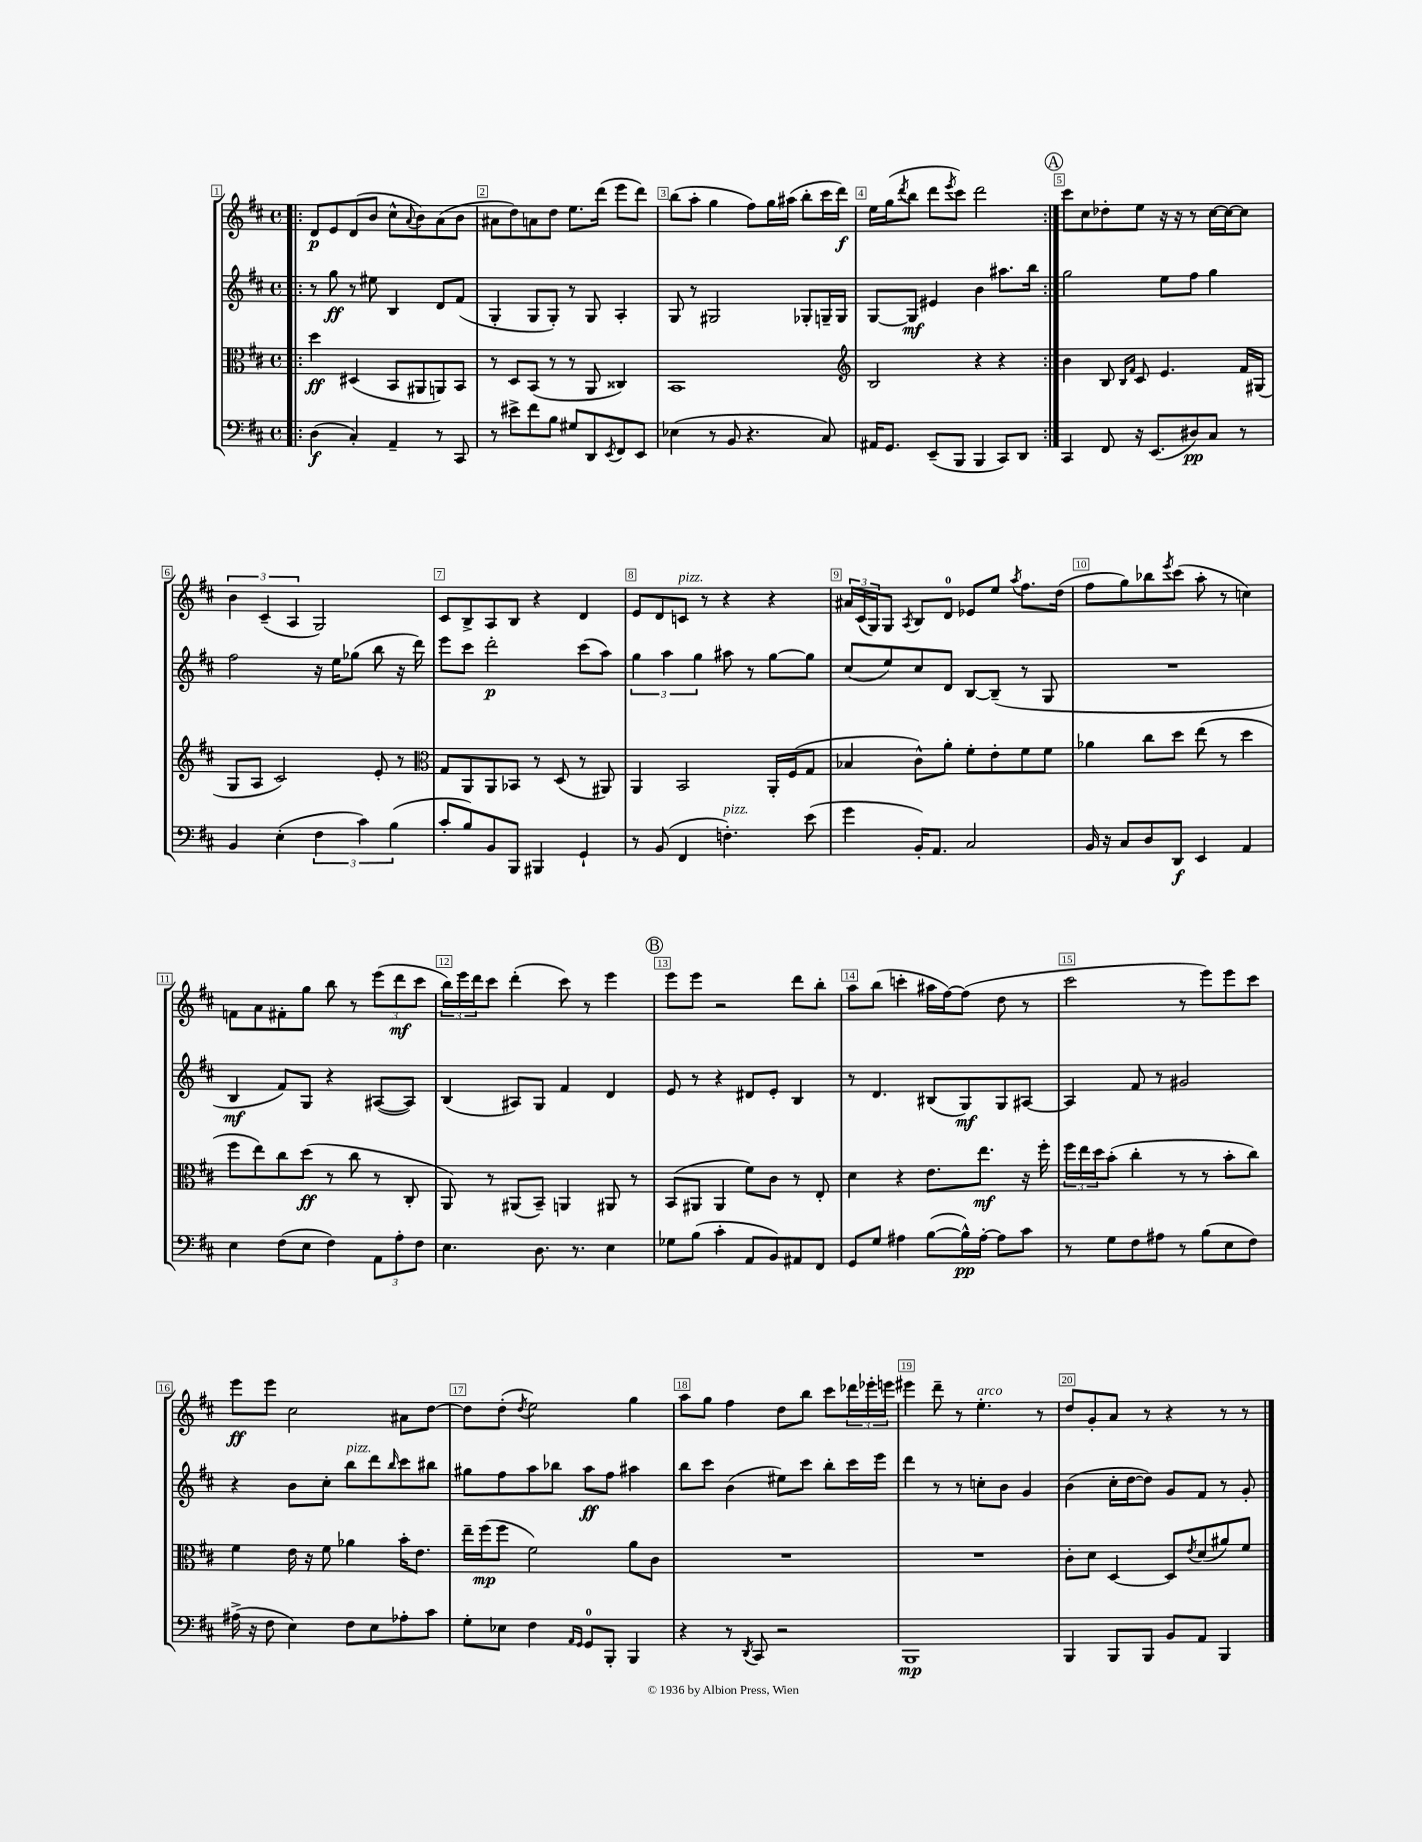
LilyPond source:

<<
\new StaffGroup <<
\new Staff = "s0" {
    \clef treble \key d \major \defaultTimeSignature \time 4/4
    \repeat volta 2 { \bar ".|:" d'8\p e'8 d'8( b'8 cis''8-^ \appoggiatura { a'8 } b'8) a'8( b'8 |
    ais'8 d''8) a'8 d''8 e''8. d'''16( e'''8 d'''8) |
    b''8( a''8-. g''4 fis''8) g''16 ais''16( b''8-. cis'''16 d'''16\f) |
    e''16 g''16( \acciaccatura { d'''8 } b''8 d'''8 \acciaccatura { e'''8 } cis'''8) d'''2 | }
    \mark \markup { \circle "A" } cis'''8 cis''8 des''8-. e''8 r16 r16 r8 cis''16~ cis''16~ cis''8 |
    \tuplet 3/2 { b'4 cis'4--( a4 } g2) |
    cis'8 b8-> a8 b8 r4 d'4 |
    e'8 d'8 c'8^\markup { \italic "pizz." } r8 r4 r4 |
    \tuplet 3/2 { ais'16 cis'16( g16) } g8 \acciaccatura { a8 } b8 d'8-0 ees'8 e''8 \acciaccatura { a''8 } fis''8. d''16( |
    fis''8 g''8) bes''8 \acciaccatura { e'''8 } cis'''8( a''8-. r8 c''4) |
    f'8 a'8 fis'8-. g''8 b''8 r8 \tuplet 3/2 { e'''8( d'''8\mf cis'''8 } |
    \tuplet 3/2 { b''16) e'''16 d'''16 } cis'''8 d'''4-.( cis'''8) r8 e'''4 |
    \mark \markup { \circle "B" } e'''8 e'''8 r2 d'''8 b''8-. |
    a''8 b''8( c'''4-. ais''16 fis''16~) fis''8( d''8 r8 |
    cis'''2 r8 e'''8) e'''8 cis'''8 |
    e'''8\ff e'''8 cis''2 ais'8 d''8~ |
    d''8 d''8-.( \acciaccatura { d''8 } e''2) g''4 |
    a''8 g''8 fis''4 d''8 b''8 cis'''8 \tuplet 3/2 { des'''16 ees'''16-. e'''16 } |
    eis'''4 d'''8-- r8 e''4.-.^\markup { \italic "arco" } r8 |
    d''8 g'8-. a'8 r8 r4 r8 r8 \bar "|." |
}
\new Staff = "s1" {
    \clef treble \key d \major \defaultTimeSignature \time 4/4
    \repeat volta 2 { \bar ".|:" r8 g''8\ff r8 eis''8 b4 d'8 fis'8( |
    g4-. g8 g8-.) r8 g8 a4-. |
    g8 r8 gis2 ges8-. g16-- g16 |
    g8~ g8\mf eis'4 b'4 ais''8. b''16 | }
    \mark \markup { \circle "A" } g''2 e''8 fis''8 g''4 |
    fis''2 r16 e''16 ges''8( b''8 r16 d'''16) |
    e'''8 cis'''8 d'''2-.\p cis'''8( a''8) |
    \tuplet 3/2 { g''4 a''4 g''4 } ais''8 r8 g''8~ g''8 |
    cis''8( e''8) cis''8 d'8 b8~ b8--( r8 g8 |
    R1 |
    b4\mf fis'8) g8 r4 ais8~( ais8) |
    b4( ais8) g8 fis'4 d'4 |
    \mark \markup { \circle "B" } e'8 r8 r4 dis'8 e'8-. b4 |
    r8 d'4. bis8( g8\mf) g8 ais8~ |
    ais4 fis'8 r8 gis'2 |
    r4 b'8 cis''8-. b''8^\markup { \italic "pizz." } d'''8 \grace { b''16 } cis'''8 bis''8 |
    gis''8 fis''8 a''8 bes''8 a''8\ff fis''8 ais''4 |
    b''8 cis'''8 b'4( eis''8) cis'''8 b''8-. cis'''16 e'''16 |
    d'''4 r8 r8 c''8-. b'8 g'4 |
    b'4( cis''16-. d''16~ d''8) g'8 fis'8 r8 g'8-. \bar "|." |
}
\new Staff = "s2" {
    \clef alto \key d \major \defaultTimeSignature \time 4/4
    \repeat volta 2 { \bar ".|:" d''4\ff dis4( b,8 ais,8 a,8) b,8 |
    r8 d8 b,8( r8 r8 a,8 cisis4) |
    b,1 |
    \clef treble b2 r4 r4 | }
    \mark \markup { \circle "A" } b'4 b8 \grace { b16 fis'16 } cis'8 e'4. fis'16 gis16( |
    g8 a8 cis'2) e'8-. r8 |
    \clef alto g8 a,8 a,8 bes,8 r8 d8( r8 ais,8) |
    a,4 b,2 a,16-. fis16( g8 |
    bes4 cis'8-^) a'8-. fis'8-. e'8-. fis'8 fis'8 |
    aes'4 cis''8 d''8 e''8( r8 d''4 |
    fis''8 e''8) cis''8 d''8\ff( r8 cis''8 r8 cis8-. |
    a,8) r8 ais,8( b,8--) a,4 ais,8 r8 |
    \mark \markup { \circle "B" } b,8( ais,8 ais,4 fis'8) cis'8 r8 e8-. |
    d'4 r4 e'8. e''8.\mf r16 fis''16-. |
    \tuplet 3/2 { fis''16 e''16 d''16 } b'8-.( cis''4-. r8 r8 b'8-. cis''8) |
    fis'4 e'16 r16 fis'8 aes'4 b'16-. e'8. |
    e''16-- fis''16\mp( fis''8 fis'2) a'8 cis'8 |
    R1 |
    R1 |
    cis'8-. d'8 d4~ d8 \acciaccatura { e'8 } d'8( ais'8) fis'8 \bar "|." |
}
\new Staff = "s3" {
    \clef bass \key d \major \defaultTimeSignature \time 4/4
    \repeat volta 2 { \bar ".|:" d4\f( cis4-.) a,4-- r8 cis,8 |
    r8 eis'8-> fis'8 b8 gis8 d,8 \acciaccatura { e,8 } fis,8 e,8 |
    ees4( r8 b,8 r4. cis8) |
    ais,16 g,8. e,8--( b,,8 b,,4 cis,8) d,8 | }
    \mark \markup { \circle "A" } cis,4 fis,8 r16 e,8.( dis8\pp) cis8 r8 |
    b,4 e4-.( \tuplet 3/2 { fis4 cis'4) b4( } |
    cis'8-. b8) b,8 b,,8 bis,,4 g,4-! |
    r8 b,8( fis,4 f4.-.^\markup { \italic "pizz." }) e'8( |
    g'4 b,16-.) a,8. cis2 |
    b,16 r16 cis8 d8 d,8\f e,4 a,4 |
    e4 fis8( e8 fis4) \tuplet 3/2 { a,8 a8-. fis8 } |
    e4. d8. r8. e4 |
    \mark \markup { \circle "B" } ges8 b8( cis'4-. a,8 b,8) ais,8 fis,8 |
    g,8 g8 ais4 b8~( b16-^\pp) ais16~-. ais8 cis'8 |
    r8 g8 fis8 ais8 r8 b8( e8 fis8) |
    ais16->( r16 fis8 e4) fis8 e8 aes8-. cis'8 |
    g8-. ees8 fis4 \grace { a,16 g,16 } g,8-0 b,,8-. b,,4 |
    r4 r8 \acciaccatura { d,8 } cis,8 r2 |
    b,,1\mp |
    b,,4 b,,8 b,,8 b,8 a,8 b,,4 \bar "|." |
}
>>
>>
\layout { \context { \Score \override BarNumber.break-visibility = ##(#f #t #t) barNumberVisibility = #all-bar-numbers-visible \override BarNumber.stencil = #(make-stencil-boxer 0.1 0.3 ly:text-interface::print) } }
